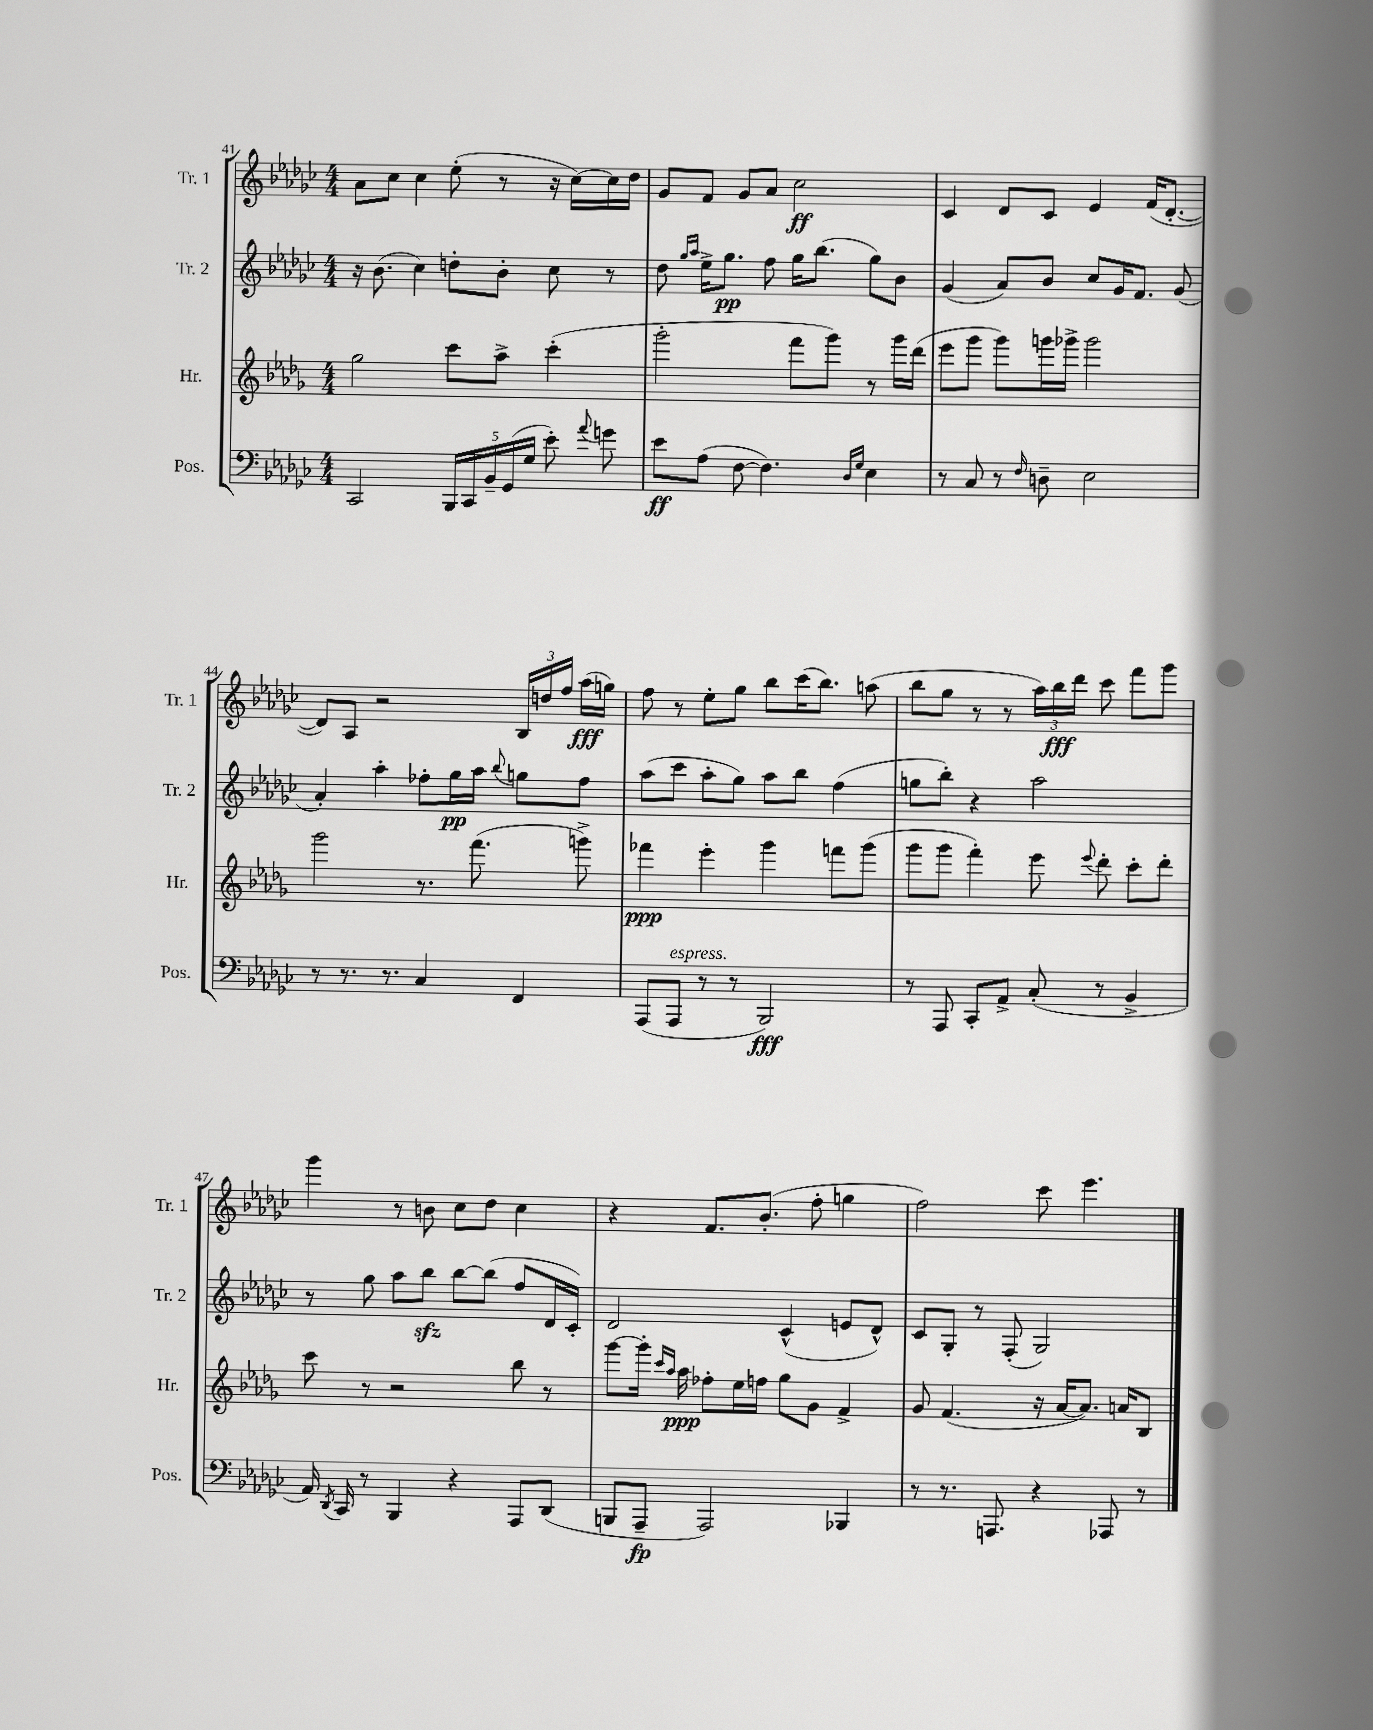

**kern	**kern	**kern	**kern
*staff4	*staff3	*staff2	*staff1
*clefF4	*clefG2	*clefG2	*clefG2
*k[b-e-a-d-g-c-]	*k[b-e-a-d-g-]	*k[b-e-a-d-g-c-]	*k[b-e-a-d-g-c-]
*M4/4	*M4/4	*M4/4	*M4/4
2CC-	2gg-	16r	8a-
.	.	(8.b-	.
.	.	.	8cc-
.	.	4cc-)	4cc-
20BBB-	8ccc	8dd'	(8ee-'
20CC-	.	.	.
20BB-~	.	.	.
.	8aa-^	8b-'	8r
(20GG-	.	.	.
20G-	.	.	.
8e-')	(4ccc'	8cc-	16r
.	.	.	[16cc-)
8qqa-	.	.	.
8g	.	8r	16cc-]
.	.	.	16dd-
=	=	=	=
8e-	2ggg-'	8dd-	8g-
.	.	16qqgg-	.
.	.	16qqaa-	.
(8A-	.	16ee-^	8f
.	.	8.gg-	.
[8F	.	.	8g-
4.F])	.	8ff	8a-
.	8fff	16gg-	2cc-
.	.	(8.bb-	.
.	8ggg-)	.	.
16qqD-	.	.	.
16qqG-	.	.	.
4E-	8r	8gg-)	.
.	16ggg-	8b-	.
.	(16ddd-	.	.
=	=	=	=
8r	8eee-	(4g-	4c-
8C-	8ggg-	.	.
8r	8ggg-)	8a-)	8d-
16qqF	.	.	.
8D~	16ggg	8b-	8c-
.	16ggg-^	.	.
2E-	2ggg-	8cc-	4e-
.	.	16g-	.
.	.	8.f	.
.	.	.	(16f
.	.	.	[8.d-'
.	.	(8g-	.
=	=	=	=
8r	2ggg-	4a-')	8d-])
8.r	.	.	8A-
.	.	4aa-'	2r
8.r	.	.	.
4C-	8.r	8ff-'	.
.	.	16gg-	.
.	(8.fff	16aa-	.
.	.	8qqbb-	.
4FF	.	8gg	24B-
.	.	.	24dd
.	.	.	24ff
.	8ggg^)	8ff-	(16aa-
.	.	.	16gg)
=	=	=	=
(8AAA-	4fff-	(8aa-	8ff
8AAA-	.	8ccc-	8r
8r	4eee-'	8aa-'	8ee-'
8r	.	8gg-)	8gg-
2BBB-)	4ggg-	8aa-	8bb-
.	.	8bb-	(16ccc-
.	.	.	8.bb-)
.	8fff	(4ff	.
.	(8ggg-	.	(8aa
=	=	=	=
8r	8ggg-	8gg	8bb-
8AAA-	8ggg-	8bb-')	8gg-
8CC-'	4fff')	4r	8r
8AA-^	.	.	8r
(8C-'	8eee-	2aa-	24aa-)
.	.	.	24bb-
.	.	.	24ddd-
.	8qqeee-	.	.
8r	8ddd-'	.	8ccc-
4BB-^	8ccc'	.	8fff
.	8ddd-'	.	8ggg-
=	=	=	=
16AA-)	8ccc	8r	4ggg-
8qDD-	.	.	.
16CC-	.	.	.
8r	8r	8gg-	.
4BBB-	2r	8aa-	8r
.	.	8bb-	8b
4r	.	[8bb-	8cc-
.	.	(8bb-]	8dd-
8AAA-	8bb-	8ff	4cc-
(8DD-	8r	16d-	.
.	.	16c-')	.
=	=	=	=
8BBB	[8ggg-	2d-	4r
8AAA-~	16ggg-']	.	.
.	16qqccc	.	.
.	16qqaa-	.	.
.	16aa-	.	.
2AAA-)	8ff-'	.	8.f
.	16ee-	.	.
.	16ff	.	(8.b-'
.	8gg-	(4c-^^	.
.	8g-	.	8ff'
4BBB-	4f^	8e	4gg
.	.	8d-^^)	.
=	=	=	=
8r	8g-	8c-	2ff)
8.r	(4.f	8G-'	.
.	.	8r	.
8.AAA	.	.	.
.	.	(8F'	.
4r	16r	2G-)	8ccc-
.	[16a-	.	.
.	8.a-])	.	4.eee-
8AAA-	.	.	.
.	16a	.	.
8r	8B-	.	.
==	==	==	==
*-	*-	*-	*-
